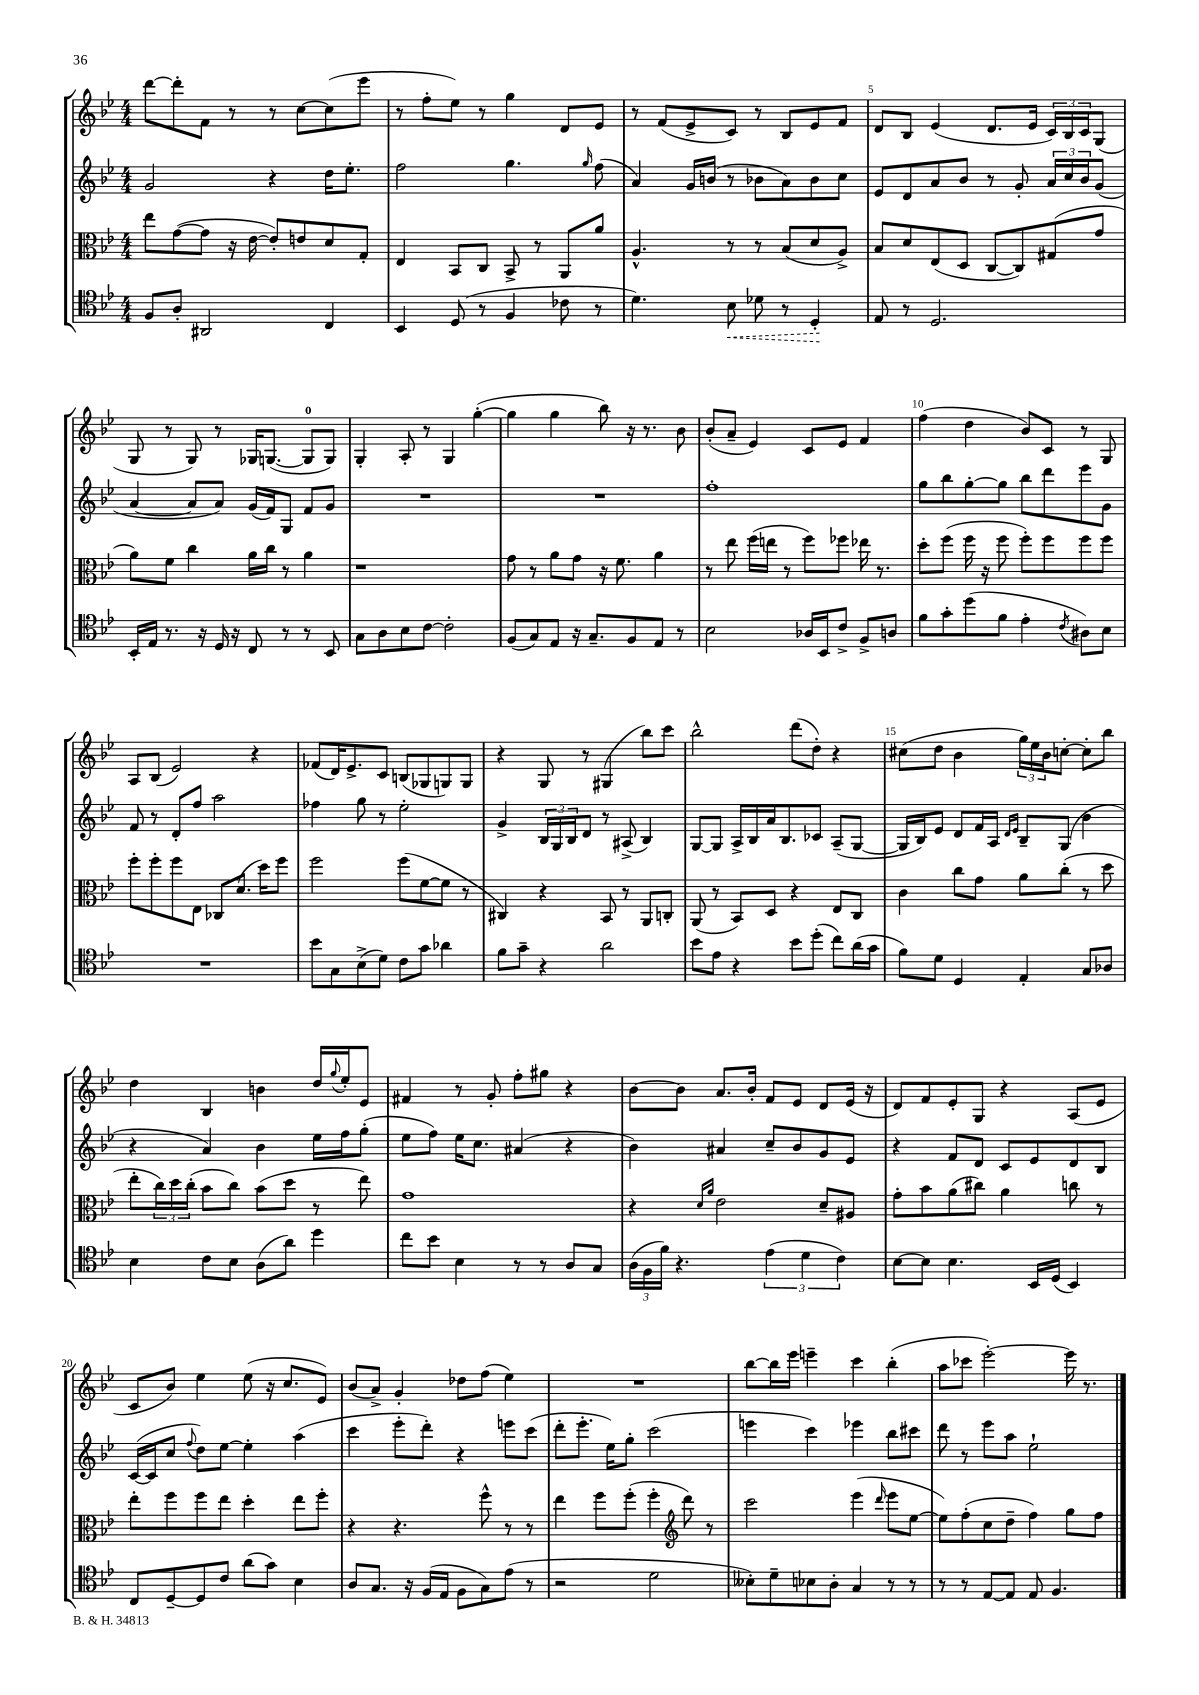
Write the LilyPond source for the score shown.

<<
\new StaffGroup <<
\new Staff = "s0" {
    \clef treble \key bes \major \numericTimeSignature \time 4/4
    d'''8~ d'''8-. f'8 r8 r8 c''8~ c''8( ees'''8 |
    r8 f''8-. ees''8) r8 g''4 d'8 ees'8 |
    r8 f'8( ees'8-> c'8) r8 bes8 ees'8 f'8 |
    d'8 bes8 ees'4( d'8. ees'16 \tuplet 3/2 { c'16) bes16 c'16 } g8( |
    g8 r8 g8) r8 ges16 g8.~( g8-0 g8) |
    g4-. a8-. r8 g4 g''4~-.( |
    g''4 g''4 bes''8) r16 r8. bes'8 |
    bes'8-.( a'8-- ees'4) c'8 ees'8 f'4 |
    f''4( d''4 bes'8) c'8 r8 g8 |
    a8 bes8( ees'2) r4 |
    fes'8( d'16) ees'8.-> c'8 b8( ges8 g8) g8 |
    r4 g8 r8 gis4( bes''8) c'''8 |
    bes''2-^ d'''8( d''8-.) r4 |
    cis''8( d''8 bes'4 \tuplet 3/2 { g''16) ees''16 bes'16 } c''8~-. c''8-. bes''8 |
    d''4 bes4 b'4 d''16 \appoggiatura { g''8 } ees''16-. ees'8 |
    fis'4 r8 g'8-. f''8-. gis''8 r4 |
    bes'8~ bes'8 a'8. bes'16-. f'8 ees'8 d'8 ees'16( r16 |
    d'8) f'8 ees'8-. g8 r4 a8( ees'8 |
    c'8 bes'8) ees''4 ees''8( r16 c''8. ees'8) |
    bes'8( a'8->) g'4-. des''8 f''8( ees''4) |
    R1 |
    bes''8~ bes''16 ees'''16 e'''4-- c'''4 bes''4-.( |
    a''8 ces'''8 ees'''2~-.) ees'''16 r8. \bar "|." |
}
\new Staff = "s1" {
    \clef treble \key bes \major \numericTimeSignature \time 4/4
    g'2 r4 d''16 ees''8.-. |
    f''2 g''4. \grace { g''16 } f''8( |
    a'4) g'16 b'16( r8 bes'8 a'8) bes'8 c''8 |
    ees'8 d'8 a'8 bes'8 r8 g'8-. \tuplet 3/2 { a'16 c''16 bes'16 } g'8( |
    a'4~ a'8 a'8) g'16( f'16) g8 f'8 g'8 |
    R1 |
    R1 |
    f''1-. |
    g''8 bes''8 g''8~-. g''8 bes''8 d'''8 ees'''8 g'8 |
    f'8 r8 d'8-. f''8 a''2 |
    fes''4 g''8 r8 ees''2-. |
    g'4-> \tuplet 3/2 { bes16 g16 bes16 } d'8 r8 ais8->( bes4) |
    g8~ g8 a16-> bes16 a'16 bes8. ces'8 a8--( g8~ |
    g16 bes16) ees'8 d'8 f'16 a16 \grace { d'16 ees'16 } bes8-- g8( bes'4 |
    r4 a'4) bes'4 ees''16 f''16 g''8-.( |
    ees''8 f''8) ees''16 c''8. ais'4( r4 |
    bes'4) ais'4 c''8-- bes'8 g'8 ees'8 |
    r4 f'8 d'8 c'8 ees'8 d'8 bes8 |
    c'16~( c'16 c''8 \appoggiatura { f''8 } d''8) ees''8~ ees''4-. a''4( |
    c'''4 ees'''8-. d'''8-.) r4 e'''8 c'''8( |
    d'''8-. ees'''8.-. ees''16) g''8-. c'''2( |
    e'''4 c'''4) ees'''4 bes''8 cis'''8 |
    d'''8 r8 ees'''8 a''8 ees''2-! \bar "|." |
}
\new Staff = "s2" {
    \clef alto \key bes \major \numericTimeSignature \time 4/4
    ees''8 g'8~( g'8 r16 ees'16~ ees'8-.) e'8 d'8 g8-. |
    ees4 bes,8 c8 bes,8-> r8 a,8 a'8 |
    a4.-^ r8 r8 bes8( d'8 a8->) |
    bes8 d'8 ees8( d8 c8~ c8) gis8( g'8 |
    a'8) f'8 c''4 a'16 c''16 r8 a'4 |
    r1 |
    g'8 r8 a'8 g'8 r16 f'8. a'4 |
    r8 ees''8 f''16( e''16 r8 f''8) fes''8 ees''16 r8. |
    d''8-. f''8( f''16 r16 f''8 f''8-.) f''8 f''8 f''8 |
    f''8-. f''8-. f''8 ees8 ces8 d'8.( d''16) f''8 |
    f''2 f''8( f'8~ f'8 r8 |
    cis4) r4 bes,8 r8 a,8 c8-. |
    a,8( r8 bes,8) d8 r4 ees8 c8 |
    c'4 c''8 g'8 a'8 c''8-.( r8 d''8 |
    ees''8-. \tuplet 3/2 { c''16) d''16 c''16-.( } bes'8 c''8) bes'8( d''8 r8 ees''8) |
    g'1 |
    r4 \grace { d'16 a'16 } ees'2 d'8-- ais8 |
    g'8-. bes'8 a'8( cis''8) a'4 c''8 r8 |
    ees''8-. f''8 f''8 ees''8 d''4-. ees''8 f''8-. |
    r4 r4. f''8-^ r8 r8 |
    ees''4 f''8 f''8-.( f''4-. \clef treble d'''8) r8 |
    c'''2 ees'''4( \grace { d'''16 } ees'''8 ees''8~ |
    ees''8) f''8-.( c''8 d''8-- f''4) g''8 f''8 \bar "|." |
}
\new Staff = "s3" {
    \clef tenor \key bes \major \numericTimeSignature \time 4/4
    f8 a8-. ais,2 c4 |
    bes,4 d8( r8 f4 ces'8 r8 |
    d'4.) \once \override Hairpin.style = #'dashed-line bes8\< des'8 r8 d4-.\! |
    ees8 r8 d2. |
    bes,16-. ees16 r8. r16 d16 r16 c8 r8 r8 bes,8 |
    g8 a8 bes8 c'8~ c'2-. |
    f8( g8) ees8 r16 g8.-- f8 ees8 r8 |
    bes2 aes16 bes,16 c'8-> f8-> a8 |
    f'8 g'8-. d''8( f'8 ees'4-. \acciaccatura { c'8 } ais8) bes8 |
    R1 |
    bes'8 g8 bes8->( d'8) c'8 g'8 aes'4 |
    f'8 g'8-- r4 a'2 |
    bes'8 ees'8 r4 bes'8 d''8-.( c''8) a'16( g'16 |
    f'8) d'8 d4 ees4-. g8 aes8 |
    bes4 c'8 bes8 a8( a'8) d''4 |
    c''8 bes'8 bes4 r8 r8 a8 g8 |
    \tuplet 3/2 { a16( f16 f'16) } r4. \tuplet 3/2 { ees'4( d'4 c'4) } |
    bes8~ bes8 bes4. bes,16 d16( bes,4) |
    c8 d8~-- d8 c'8 a'8( g'8) bes4 |
    a8 g8. r16 f16( ees16 f8 g8) ees'8( r8 |
    r2 d'2 |
    beses8-.) d'8-- bes8 a8-. g4 r8 r8 |
    r8 r8 ees8~ ees8 ees8 f4. \bar "|." |
}
>>
>>
\layout { \context { \Score currentBarNumber = #2 \override BarNumber.break-visibility = ##(#f #t #t) barNumberVisibility = #(every-nth-bar-number-visible 5) } }
